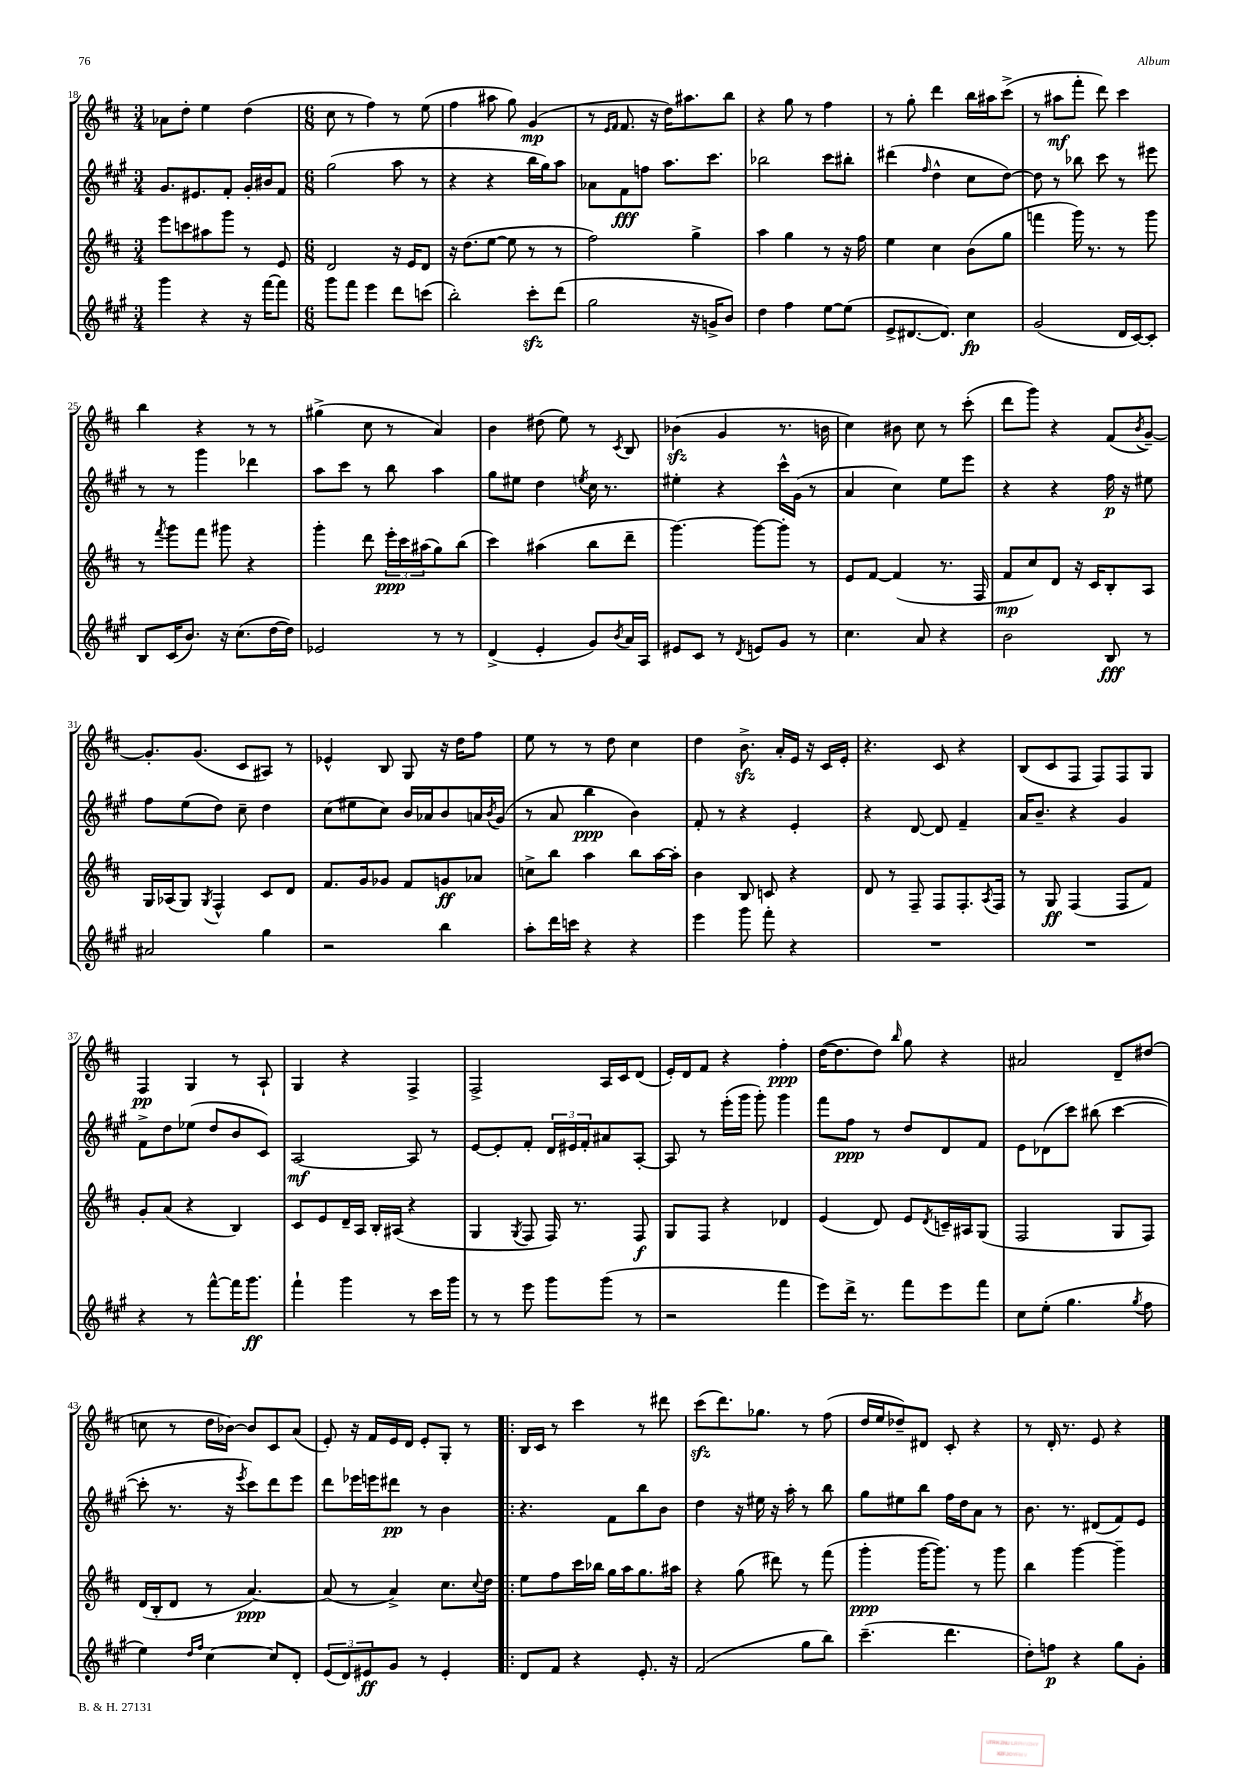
<<
\new StaffGroup <<
\new Staff = "s0" {
    \clef treble \key d \major \numericTimeSignature \time 3/4
    aes'8 d''8-. e''4 d''4( |
    \numericTimeSignature \time 6/8 cis''8 r8 fis''4) r8 e''8( |
    fis''4 ais''8 g''8) g'4\mp( |
    r8 \grace { e'16 fis'16 } fis'8. r16 d''16) ais''8. b''8 |
    r4 g''8 r8 fis''4 |
    r8 g''8-. d'''4 b''16 ais''16 cis'''8->( |
    r8 ais''8\mf fis'''8-. d'''8) cis'''4 |
    b''4 r4 r8 r8 |
    gis''4->( cis''8 r8 a'4) |
    b'4 dis''8( e''8) r8 \acciaccatura { cis'8 } b8 |
    bes'4\sfz( g'4 r8. b'16 |
    cis''4) bis'8 cis''8 r8 cis'''8-.( |
    d'''8 g'''8) r4 fis'8( \acciaccatura { b'8 } g'8~--) |
    g'8.-. g'8.( cis'8 ais8) r8 |
    ees'4-^ b8 g8 r16 d''16 fis''8 |
    e''8 r8 r8 d''8 cis''4 |
    d''4 b'8.->\sfz a'16-. e'16 r16 cis'16 e'16-. |
    r4. cis'8 r4 |
    b8( cis'8 fis8 fis8) fis8 g8 |
    fis4\pp g4 r8 a8-! |
    g4 r4 fis4-> |
    fis2-> a16 cis'16 d'8( |
    e'16-.) d'16 fis'8 r4 fis''4-.\ppp |
    d''16~( d''8. d''8) \grace { b''16 } g''8 r4 |
    ais'2 d'8-- dis''8( |
    c''8 r8 d''16 bes'16~) bes'8 cis'8 a'8( |
    e'8-.) r16 fis'16 e'16 d'16 e'8-. g8-. r8 |
    \bar ".|:" b16 cis'16 r8 cis'''4 r8 dis'''8 |
    cis'''8\sfz( d'''8.) ges''8. r8 fis''8( |
    d''16 e''16 des''8--) dis'8 cis'8-. r4 |
    r8 d'16-. r8. e'8 r4 \bar "|." |
}
\new Staff = "s1" {
    \clef treble \key a \major \numericTimeSignature \time 3/4
    gis'8. eis'8. fis'8-. gis'16-. bis'16 fis'8 |
    \numericTimeSignature \time 6/8 gis''2( a''8 r8 |
    r4 r4 b''16 gis''16) a''8 |
    aes'8 fis'8\fff f''8 a''8. cis'''8. |
    bes''2 cis'''8 bis''8-. |
    dis'''4( \grace { fis''16 } d''4-^ cis''8 d''8~) |
    d''8 r8 bes''8 cis'''8 r8 eis'''8 |
    r8 r8 gis'''4 des'''4 |
    a''8 cis'''8 r8 b''8 a''4 |
    gis''8 eis''8 d''4 \acciaccatura { e''8 } cis''16 r8. |
    eis''4-. r4 cis'''16-^ gis'16( r8 |
    a'4 cis''4) e''8 e'''8 |
    r4 r4 fis''16\p r16 eis''8 |
    fis''8 e''8( d''8) cis''8-- d''4 |
    cis''8( eis''8 cis''8) b'16 aes'16 b'8 a'16 \acciaccatura { b'8 } gis'16( |
    r8 a'8 b''4\ppp b'4) |
    fis'8-. r8 r4 e'4-. |
    r4 d'8~ d'8 fis'4-- |
    a'16 b'8.-- r4 gis'4 |
    fis'8-> d''8 ees''8( d''8 b'8 cis'8) |
    a2~\mf a8 r8 |
    e'8~ e'8-. fis'8-. \tuplet 3/2 { d'16 eis'16 fis'16-. } ais'8 a8~-. |
    a8 r8 e'''16-.( gis'''16 gis'''8-.) gis'''4 |
    fis'''8 fis''8\ppp r8 d''8 d'8 fis'8 |
    e'8 des'8( cis'''8) bis''8( cis'''4~ |
    cis'''8-. r8. r16 \acciaccatura { e'''8 } cis'''8) d'''8 e'''8 |
    d'''8 ees'''16 e'''16 dis'''8\pp r8 b'4 |
    \bar ".|:" r4. fis'8 b''8 b'8 |
    d''4 r16 eis''16 r16 a''16-. r8 b''8 |
    gis''8 eis''8 b''8 fis''16 d''16 a'8 r8 |
    b'8. r8. dis'8( fis'8) e'8 \bar "|." |
}
\new Staff = "s2" {
    \clef treble \key d \major \numericTimeSignature \time 3/4
    e'''8 c'''8 ais''8 g'''8 r8 e'8 |
    \numericTimeSignature \time 6/8 d'2 r16 e'16 d'8 |
    r16 d''8.( e''8~ e''8 r8 r8 |
    fis''2) g''4-> |
    a''4 g''4 r8 r16 fis''16 |
    e''4 cis''4 b'8( g''8 |
    f'''4 g'''16) r8. r8 g'''8 |
    r8 \acciaccatura { fis'''8 } g'''8 fis'''8 gis'''8 r4 |
    g'''4-. d'''8 \tuplet 3/2 { e'''16-.\ppp cis'''16 ais''16( } g''8) b''8( |
    cis'''4) ais''4( b''8 d'''8-- |
    g'''4.~) g'''8~ g'''8-. r8 |
    e'8 fis'8~ fis'4( r8. fis16 |
    fis'8\mp cis''8) d'8 r16 cis'16 b8-. a8 |
    g16 aes16( g8) \acciaccatura { g8 } fis4-^ cis'8 d'8 |
    fis'8. g'16 ges'8 fis'8 g'8\ff aes'8 |
    c''8-> b''8 a''4 b''8 a''16~ a''16-. |
    b'4 b8 c'8 r4 |
    d'8 r8 fis8-- fis8 fis8.-. \acciaccatura { a8 } fis16 |
    r8 g8\ff fis4( fis8 fis'8) |
    g'8-. a'8( r4 b4) |
    cis'8 e'8 d'16-- a16 b16-. ais16( r4 |
    g4 \acciaccatura { g8 } fis8 fis16) r8. fis8\f |
    g8 fis8 r4 des'4 |
    e'4( d'8) e'8 \acciaccatura { d'8 } c'16-- ais16 g8( |
    fis2 g8 fis8) |
    d'16( b16-. d'8 r8 a'4.~\ppp) |
    a'8( r8 a'4->) cis''8. \appoggiatura { cis''8 } d''16 |
    \bar ".|:" e''8 fis''8 cis'''16 bes''16 g''16 a''16 g''8. ais''16 |
    r4 g''8( dis'''8) r8 fis'''8( |
    g'''4-.\ppp g'''16~ g'''8.) r8 g'''8 |
    b''4 g'''4~ g'''4-- \bar "|." |
}
\new Staff = "s3" {
    \clef treble \key a \major \numericTimeSignature \time 3/4
    gis'''4 r4 r16 fis'''16~ fis'''8 |
    \numericTimeSignature \time 6/8 gis'''8 fis'''8 e'''4 d'''8 c'''8( |
    b''2-.) cis'''8-.\sfz d'''8( |
    gis''2 r16 g'16-> b'8) |
    d''4 fis''4 e''8~ e''8( |
    e'8-> dis'8.~ dis'8.) cis''4\fp |
    gis'2( d'16 cis'16~) cis'8-. |
    b8 cis'16( b'8.) r16 cis''8.( d''16~ d''16) |
    ees'2 r8 r8 |
    d'4->( e'4-. gis'8) \acciaccatura { b'8 } a'16 a16 |
    eis'8 cis'8 r8 \acciaccatura { d'8 } e'8 gis'8 r8 |
    cis''4. a'8 r4 |
    b'2 b8\fff r8 |
    ais'2 gis''4 |
    r2 b''4 |
    a''8-. d'''16 c'''16 r4 r4 |
    e'''4 gis'''8 fis'''8-. r4 |
    R2. |
    R2. |
    r4 r8 fis'''8~-^ fis'''16 gis'''8.\ff |
    fis'''4-! gis'''4 r8 cis'''16 gis'''16 |
    r8 r8 e'''8 gis'''8 gis'''8( r8 |
    r2 fis'''4 |
    e'''8) d'''16-> r8. fis'''8 e'''8 fis'''8 |
    cis''8 e''8-.( gis''4. \acciaccatura { gis''8 } fis''8 |
    e''4) \grace { d''16 fis''16 } cis''4~ cis''8 d'8-. |
    \tuplet 3/2 { e'8( d'8) eis'8\ff } gis'8 r8 eis'4-. |
    \bar ".|:" d'8 fis'8 r4 e'8.-. r16 |
    fis'2( gis''8 b''8) |
    cis'''4.--( d'''4. |
    d''8-.) f''8\p r4 gis''8 gis'8-. \bar "|." |
}
>>
>>
\layout { \context { \Score currentBarNumber = #18 } }
